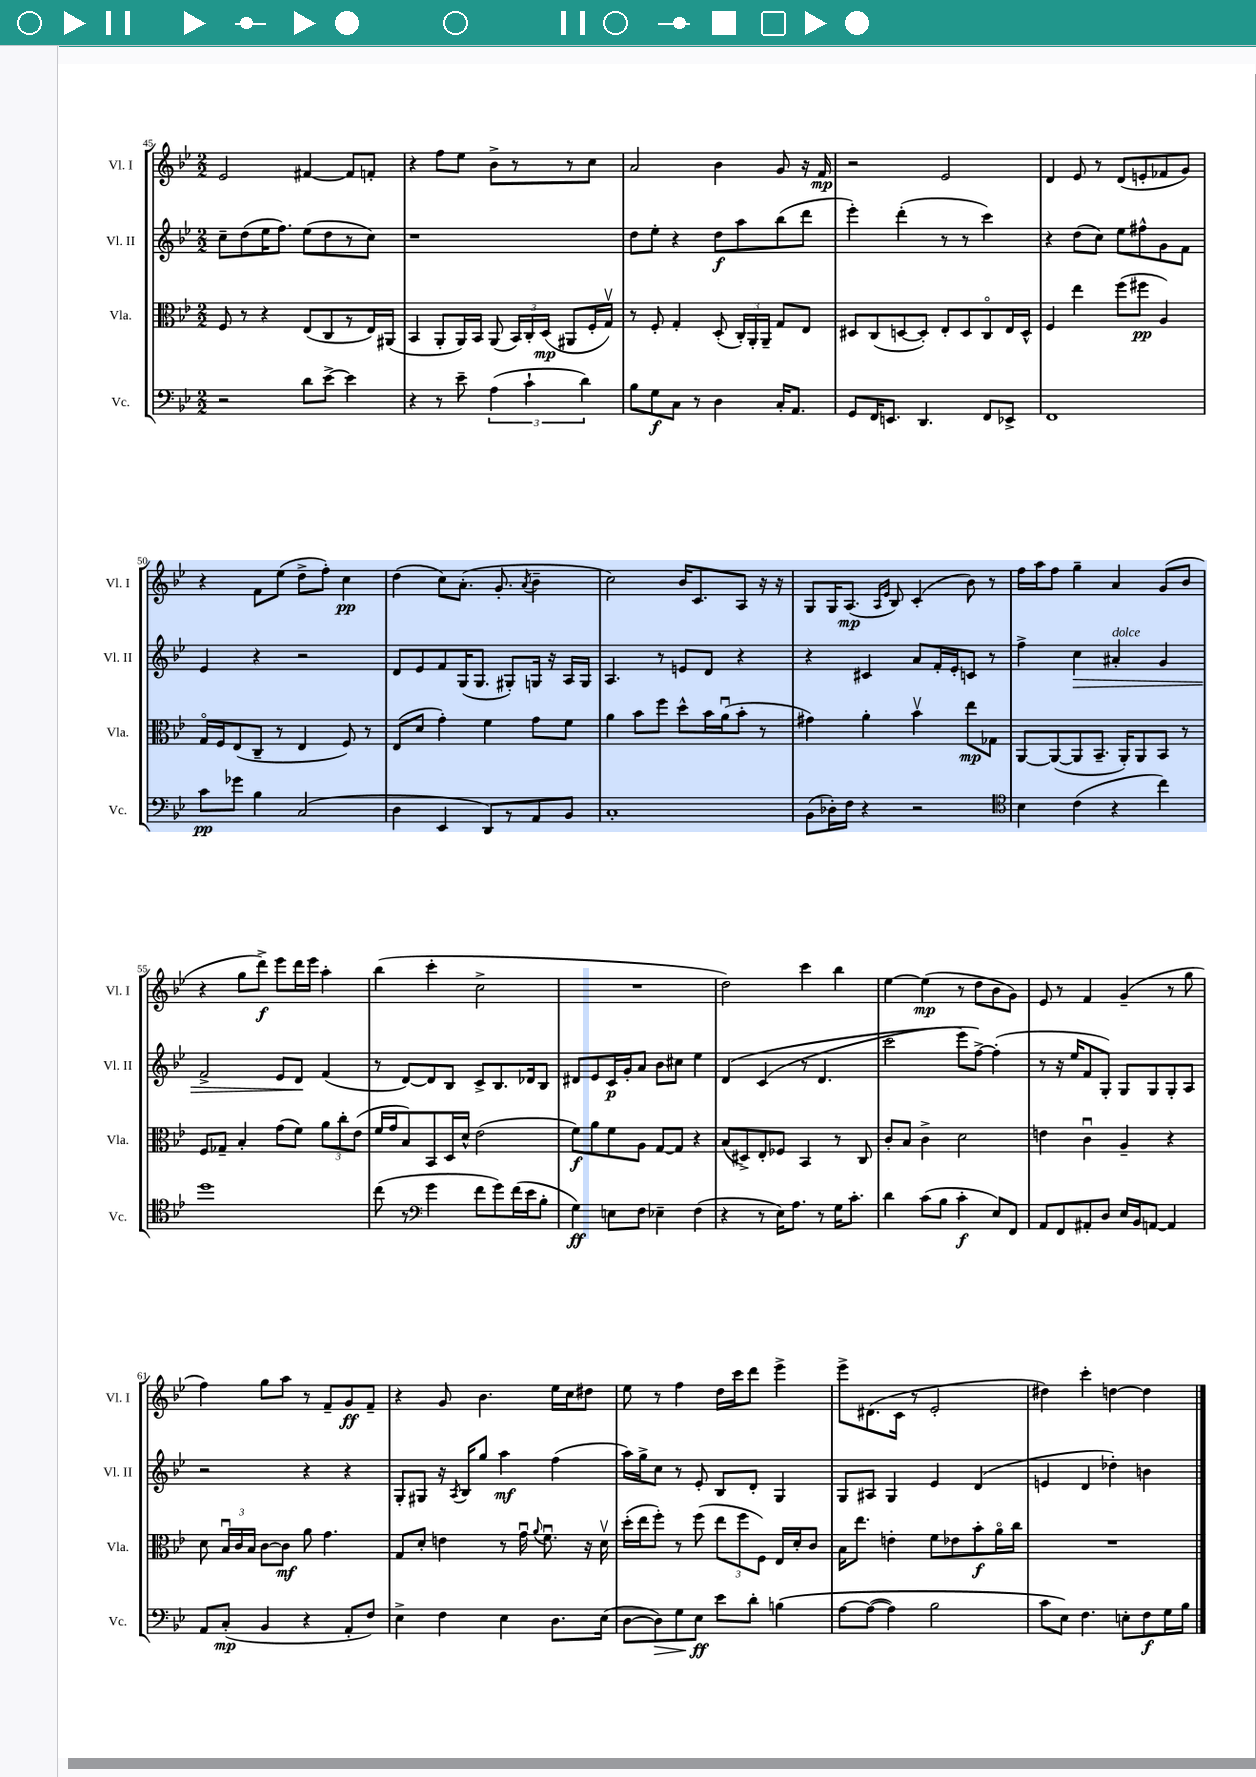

**kern	**kern	**kern	**kern
*staff4	*staff3	*staff2	*staff1
*clefF4	*clefC3	*clefG2	*clefG2
*k[b-e-]	*k[b-e-]	*k[b-e-]	*k[b-e-]
*M2/2	*M2/2	*M2/2	*M2/2
2r	8F	8cc~	2e-
.	8r	(8dd	.
.	4r	16ee-	.
.	.	8.ff)	.
8d	(8E-	(8ee-	[4f#
[8e-^	8C	8dd	.
4e-]	8r	8r	8f#]
.	16E-)	8cc)	8f'
.	(16AA#	.	.
=	=	=	=
4r	4BB-	1r	4r
8r	8AA'	.	8ff
8e-~	16AA)	.	8ee-
.	16BB-	.	.
(6A	(8AA	.	8b-^
.	24BB-)	.	8r
6c`	24C'	.	.
.	(24D	.	.
.	8AA#	.	8r
6d)	.	.	.
.	16F'	.	8cc
.	16Gv)	.	.
=	=	=	=
8B-	8r	8dd	2a
8G	8F'	8ee-'	.
8C	4G'	4r	.
8r	.	.	.
4D	(8D'	8dd	4b-
.	24C')	8aa	.
.	24AA'	.	.
.	24AA~	.	.
16C'	8G	(8bb-	8g
8.AA	.	.	.
.	8E-	8ddd	16r
.	.	.	16f
=	=	=	=
8GG	8D#	4eee-')	2r
16FF	(8C	.	.
8.EE	.	.	.
.	[8D	(4ddd'	.
4.DD	8D'])	.	.
.	8E-'	8r	2e-
.	8D	8r	.
8FF	8Co	4ccc)	.
8EE-^	16E-	.	.
.	16D^^	.	.
=	=	=	=
1FF	4F	4r	4d
.	4ee-	(8dd	8e-
.	.	8cc)	8r
.	(8ff	8ee-	(8d
.	8ff#	8ff#^^	8e'
.	4A)	8g	8f-
.	.	8f	8g)
=	=	=	=
8c	16Go	4e-	4r
.	16F	.	.
8g-	(8E-	.	.
4B-	8C~	4r	8f
.	8r	.	(8ee-
(2C	4E-	2r	8dd^
.	.	.	8ff')
.	8F)	.	4cc
.	8r	.	.
=	=	=	=
4D	(8E-	8d	(4dd
.	8d	8e-	.
4EE-	4g')	8f	8cc)
.	.	(16G	(8.a'
.	.	8.G	.
8DD)	4f	.	.
.	.	.	8.g'
8r	.	8G#')	.
.	.	.	8qa
8AA	8g	16G	4b-~
.	.	16r	.
8BB-	8f	16A	.
.	.	16G	.
=	=	=	=
1C'	4a	4.A	2cc)
.	8b-	.	.
.	8ff	8r	.
.	8dd^^	8e	16b-
.	.	.	8.c
.	16b-	8d	.
.	(16au	.	.
.	8b-'	4r	8A
.	8r	.	16r
.	.	.	16r
=	=	=	=
(8BB-	4g#)	4r	8G
16D-')	.	.	16G
16F	.	.	(8.A
4r	4a'	4c#	.
.	.	.	16qqA
.	.	.	16qqe-
.	.	.	8B-)
2r	4b-v	8a	(4c'
.	.	16f'	.
.	.	16e-'	.
.	8ee-	8c	8b-)
.	8G-	8r	8r
=	=	=	=
*clefC4	*	*	*
4B-	[8AA	4ff^	16ff
.	.	.	16aa
.	(8AA_	.	8ff
(4c	8AA]	4cc	4gg~
.	8.BB-~	.	.
4r	.	4a#'	4a
.	16AA')	.	.
.	8AA	.	.
4cc)	8BB-	4g	(8g
.	8r	.	8b-
=	=	=	=
1dd	8F	2f^	4r
.	8G-~	.	.
.	4B-'	.	8gg
.	.	.	8ddd^)
.	(8g	8e-	8eee-
.	8f)	8d	16ddd
.	.	.	16eee-
.	12a	(4f	4aa'
.	12cc'	.	.
.	(12e-	.	.
=	=	=	=
(8cc	16f	8r	(4bb-
.	16g	.	.
8r	8B-)	[8d)	.
*clefF4	*	*	*
4g	8BB-	8d]	4ccc'
.	16D	8B-	.
.	16d^^	.	.
8f	(2e-	8c^	2cc^
8g)	.	8.B-	.
(16f	.	.	.
16e-	.	16d-	.
8B-'	.	8B-	.
=	=	=	=
4G)	8f)	8d#	1r
.	8a	8e-	.
8E	8f	16c	.
.	.	16g'	.
8F	8A	8a	.
4E-~	[8G	8b-	.
.	8G]	8cc#	.
(4F	4r	4ee-	.
=	=	=	=
4r	(8B-	&(4d	2dd)
.	8D#^)	.	.
8r	8E-'	(4c	.
16E-)	8F-	.	.
8.A	.	.	.
.	4BB-	8r	4ccc
8r	.	4.d	.
16G	8r	.	4bb-
8.c'	.	.	.
.	8C	.	.
=	=	=	=
4d	8c'	2ccc	[4ee-
.	8B-	.	.
(8c	4c^	.	(4ee-]
8B-	.	.	.
4c'	2d	8eee-)	8r
.	.	[8ff^&)	8dd
8E-)	.	(4ff']	8b-
8FF	.	.	8g)
=	=	=	=
8AA	4e	8r	8e-
8FF	.	16r	8r
.	.	16ee-	.
8AA#'	4cu	8f	4f
8D	.	8G')	.
16E-	4A~	8G	(4g~
16BB-	.	.	.
[8AA	.	8G	.
4AA]	4r	8G'	8r
.	.	8A	8gg
=	=	=	=
8AA	8d	2r	4ff)
(8C'	24B-u	.	.
.	24c	.	.
.	24B-	.	.
4BB-	[8c	.	8gg
.	8c]	.	8aa
4r	8a	4r	8r
.	4.g	.	8f~
8AA'	.	4r	8g
8F)	.	.	8f~
=	=	=	=
4E-^	8G	8G'	4r
.	8d'	8G#	.
4F	4e	16r	8g
.	.	8qA	.
.	.	16B-	.
.	.	8gg	4.b-
4E-	8r	4aa	.
.	16gu	.	.
.	8qqa	.	.
.	8.fu	.	.
8.D	.	(4ff	16ee-
.	.	.	16cc
.	16r	.	8dd#
(16E-	16dv	.	.
=	=	=	=
[8D	(16dd'	16aa)	8ee-
.	16ee-	16gg^	.
8D])	8ff')	8cc	8r
8G	8r	8r	4ff
8E-	(8ff	8e-'	.
8e-	12ee-	8B-	16dd
.	.	.	16ccc
.	12ff	.	.
8d'	.	8d'	8ddd
.	12F)	.	.
&(4B	16E-	4G	4eee-^
.	16d'	.	.
.	8c	.	.
=	=	=	=
[8A	16B-	8G	8eee-^
.	8.ee-	.	.
(8A_	.	8A#	(8.d#
4A])	4e'	4G	.
.	.	.	16c
.	.	.	8r
2B-	8f	4e-	2e-'
.	8e-	.	.
.	8b-'	(4d	.
.	16ao	.	.
.	16cc	.	.
=	=	=	=
8c	1r	4e	4dd#)
8E-&)	.	.	.
4.F	.	4d	4ccc'
.	.	4dd-')	[4dd
8E'	.	.	.
8F	.	4b	4dd]
16G	.	.	.
16B-	.	.	.
==	==	==	==
*-	*-	*-	*-
